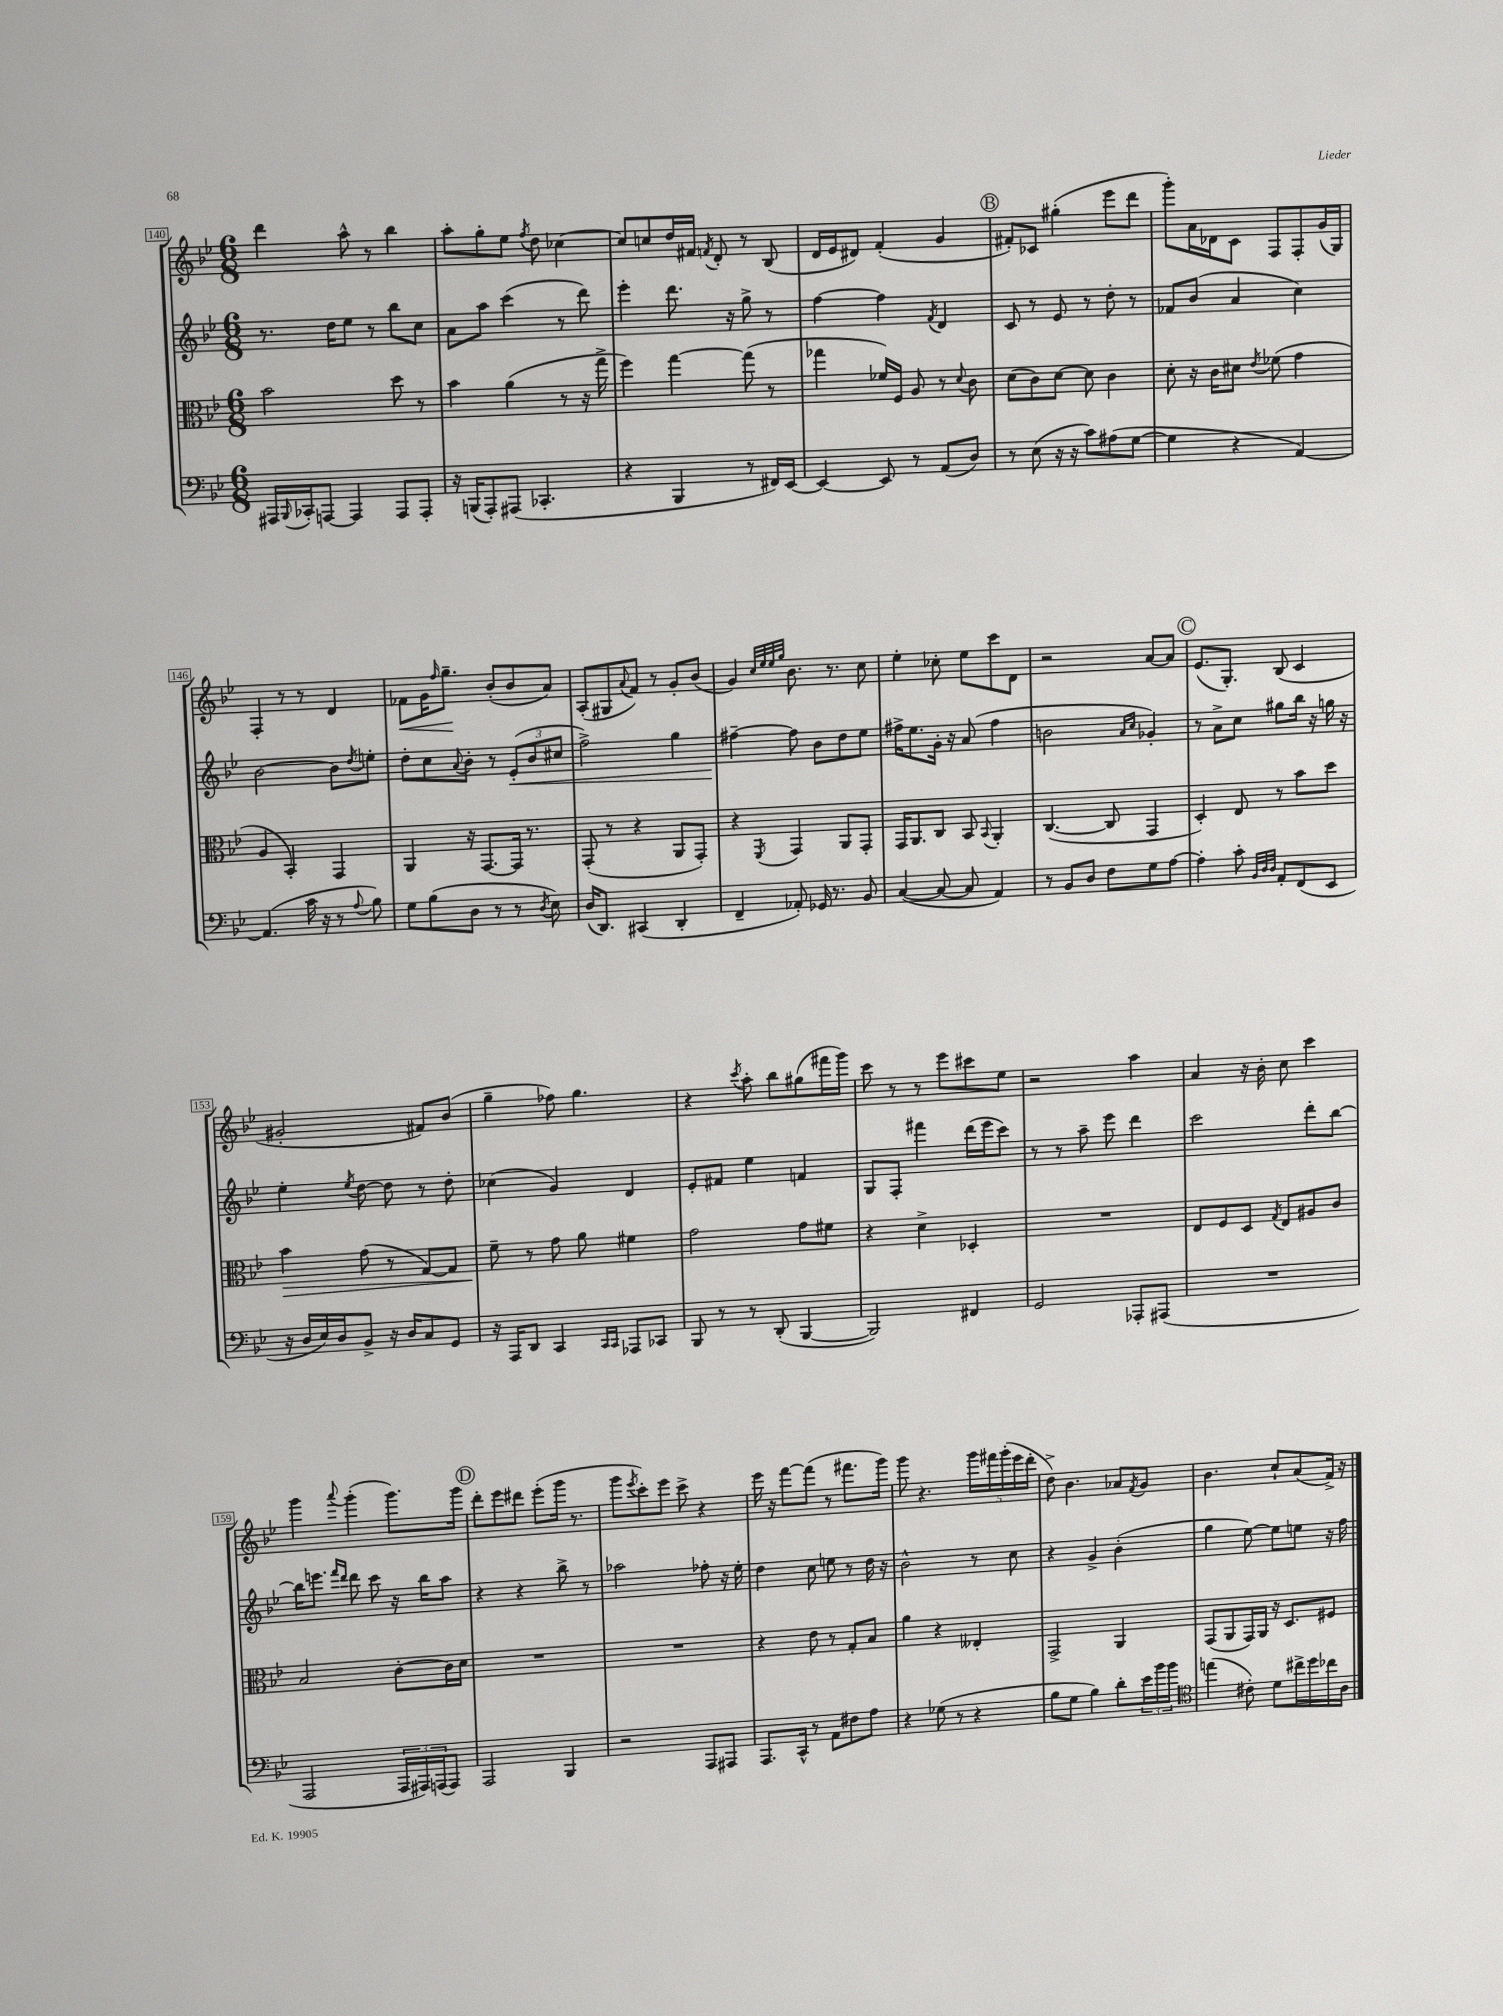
<<
\new StaffGroup <<
\new Staff = "s0" {
    \clef treble \key bes \major \numericTimeSignature \time 6/8
    d'''4 a''8-^ r8 bes''4 |
    a''8-. g''8-. ees''8 \acciaccatura { f''8 } d''8 ces''4~ |
    ces''8 c''8 d''16 fis'16 \acciaccatura { f'8 } d'8-. r8 bes8( |
    d'16 ees'16 dis'8) f'4-.( g'4 |
    \mark \markup { \circle "B" } fis'8-.) ces'8 gis''4-.( ees'''8 d'''8 |
    g'''8-.) a'16 des'16 c'8 f8 f8-. g'16( g16) |
    f4-. r8 r8 d'4 |
    fes'8\< g'16 \grace { f''16 } g''8.--\! bes'8-.( bes'8 a'8) |
    a8-.( gis8 \appoggiatura { a'8 } f'8) r8 g'8-. bes'8( |
    g'4) \grace { c''32 ees''32 ees''32 g''32 } bes'8. r8. c''8 |
    ees''4-. ces''8-. ees''8 c'''8 d'8 |
    r2 a'8~ a'8 |
    \mark \markup { \circle "C" } ees'8.( g8.-.) bes8( c'4 |
    gis'2-. fis'8) bes'8( |
    g''4-- fes''8) g''4. |
    r4 \acciaccatura { c'''8 } a''8-. bes''8 gis''8( fis'''16 g'''16) |
    c'''8 r8 r8 ees'''8 cis'''8 ees''8 |
    r2 a''4 |
    a'4 r16 bes'16-. c''8 c'''4 |
    g'''4 \appoggiatura { a'''8 } g'''4-.( g'''8.) g'''16 |
    \mark \markup { \circle "D" } d'''8-. ees'''8 dis'''8 ees'''8-.( g'''16 r8. |
    g'''8 \acciaccatura { ees'''8 } c'''8-.) ees'''8 c'''8-> r4 |
    ees'''16 r16 f'''8~ f'''8( r8 fis'''8. g'''16) |
    g'''8 r4. \tuplet 5/4 { g'''16 fis'''16 g'''16-.( ees'''16 d'''16-. } |
    d''8->) bes'4. aes'8 \acciaccatura { f'8 } g'8 |
    bes'4. c''8-! a'8( f'16->) r16 \bar "|." |
}
\new Staff = "s1" {
    \clef treble \key bes \major \numericTimeSignature \time 6/8
    r8. d''16 ees''8 r8 bes''8 c''8 |
    a'8 a''8 c'''4( r8 d'''8) |
    ees'''4-. d'''8. r16 g''8-> r8 |
    f''4~ f''4 \acciaccatura { f'8 } d'4 |
    \mark \markup { \circle "B" } c'8 r8 ees'8 r8 d''8-. r8 |
    fes'8 bes'8( a'4 c''4) |
    bes'2~ bes'8 \acciaccatura { d''8 } e''8-. |
    d''8-. c''8 \appoggiatura { a'8 } bes'8-. r8 \tuplet 3/2 { ees'8-.\<( bes'8 cis''8 } |
    f''2->) g''4 |
    fis''4~--\! fis''8 bes'8 d''8 ees''8 |
    fis''16-> ees''8. g'16-. r16 a'8( fis''4 |
    b'2 \grace { a'16 c''16 } ges'4-.) |
    \mark \markup { \circle "C" } r8 a'8-> c''8 gis''8 bes''16 r16 g''16 r16 |
    ees''4-. \acciaccatura { ees''8 } d''8~ d''8 r8 d''8-. |
    ces''4( g'4) d'4 |
    ees'8-. fis'8 ees''4 f'4 |
    g8 f8-. fis'''4 d'''16( ees'''16 c'''8) |
    r8 r8 a''8-- ees'''8 d'''4 |
    c'''2 d'''8-. bes''8~ |
    bes''16 e'''8. \grace { f'''16 d'''16 } d'''8 c'''8 r16 bes''16 a''8 |
    \mark \markup { \circle "D" } r4 r4 bes''8-> r8 |
    aes''2 fes''8-. r16 ees''16-. |
    d''4 c''8 e''8 r8 d''16 r16 |
    bes'2-^ r8 c''8 |
    r4 g'4-> bes'4-.( |
    g''4 ees''8~) ees''8 e''8 r16 f''16 \bar "|." |
}
\new Staff = "s2" {
    \clef alto \key bes \major \numericTimeSignature \time 6/8
    bes'2 d''8 r8 |
    bes'4 a'4( r8 r16 g''16-> |
    f''4) g''4~ g''8( r8 |
    ges''4 fes'16) f16 a8 r8 \appoggiatura { d'8 } c'8 |
    \mark \markup { \circle "B" } d'8( c'8) d'8~ d'8 c'4 |
    d'8-. r16 c'16 dis'8 \acciaccatura { ees'8 } fes'8( g'4 |
    a4 bes,4-.) g,4 |
    a,4 r16 g,8.~ g,16 r8. |
    g,8-.( r8 r4 a,8 g,8-.) |
    r4 \acciaccatura { f,8 } g,4 a,8 g,8-. |
    g,16 a,8. c8 bes,8 \appoggiatura { bes,8 } a,4-. |
    c4.~( c8 g,4 |
    \mark \markup { \circle "C" } d4-.) ees8 r8 bes'8 d''8 |
    bes'4\> g'8( r8 g8~) g8 |
    f'8--\! r8 g'8 a'8 fis'4 |
    g'2 g'8 fis'8 |
    r4 d'4-> des4-. |
    R2. |
    ees8 f8 d8 \acciaccatura { g8 } ees8 ais8 c'8 |
    bes2 c'8~-. c'16 d'16 |
    \mark \markup { \circle "D" } R2. |
    R2. |
    r4 ees'8 r8 g8-. bes8 |
    a'4 r4 eeses4-. |
    g,2-> a,4 |
    g,8( a,8 g,16) a,16 r16 d8. fis8 \bar "|." |
}
\new Staff = "s3" {
    \clef bass \key bes \major \numericTimeSignature \time 6/8
    ais,,16 \appoggiatura { bes,,8 } ces,16-. a,,8~ a,,4 a,,8 a,,8-. |
    r16 b,,16( a,,8-.) ais,,8( ces,4.-. |
    r4 bes,,4 r8 fis,16) ees,16~ |
    ees,4~ ees,8 r8 a,8( d8) |
    \mark \markup { \circle "B" } r8 ees8( r16 r16 c'8) ais8( g8~ |
    g4 r4 a,4~) |
    a,4.( c'16 r16 r8 \appoggiatura { a8 } bes8) |
    g8 bes8( d8 r8 r8 \acciaccatura { d8 } ees8) |
    d16( d,8.) cis,4( d,4-. |
    f,4-- aes,8-.) ges,16 r8. bes,8 |
    c4~( c8~ c8 a,4) |
    r8 bes,8 d8 f8 g8 a8~ |
    \mark \markup { \circle "C" } a4-. c'8-. \grace { bes,32 d32 d32 } a,8-. f,8( ees,8 |
    r16 d16 ees16) d16 bes,8-> r16 d16 c8 g,8 |
    r16 a,,16 d,8 c,4 \grace { c,16 c,16 } aes,,8 ces,8 |
    bes,,8 r8 r8 d,8-.( bes,,4~ |
    bes,,2) fis,4 |
    g,2 aes,,8-. ais,,8( |
    R2. |
    a,,2 \tuplet 3/2 { a,,16 ais,,16) a,,16( } a,,8) |
    \mark \markup { \circle "D" } a,,2 bes,,4 |
    r2 a,,8 ais,,8 |
    a,,8. c,16-^ r8 a,8 fis8 a8 |
    r4 ges8( r8 r4 |
    bes8 g8 bes4) d'8-. \tuplet 3/2 { ees'16 bes'16 bes'16 } |
    \clef tenor e''4( cis'8-.) d'8 cis''16-> d''16 ces''16 a16 \bar "|." |
}
>>
>>
\layout { \context { \Score currentBarNumber = #140 \override BarNumber.stencil = #(make-stencil-boxer 0.1 0.3 ly:text-interface::print) } }
